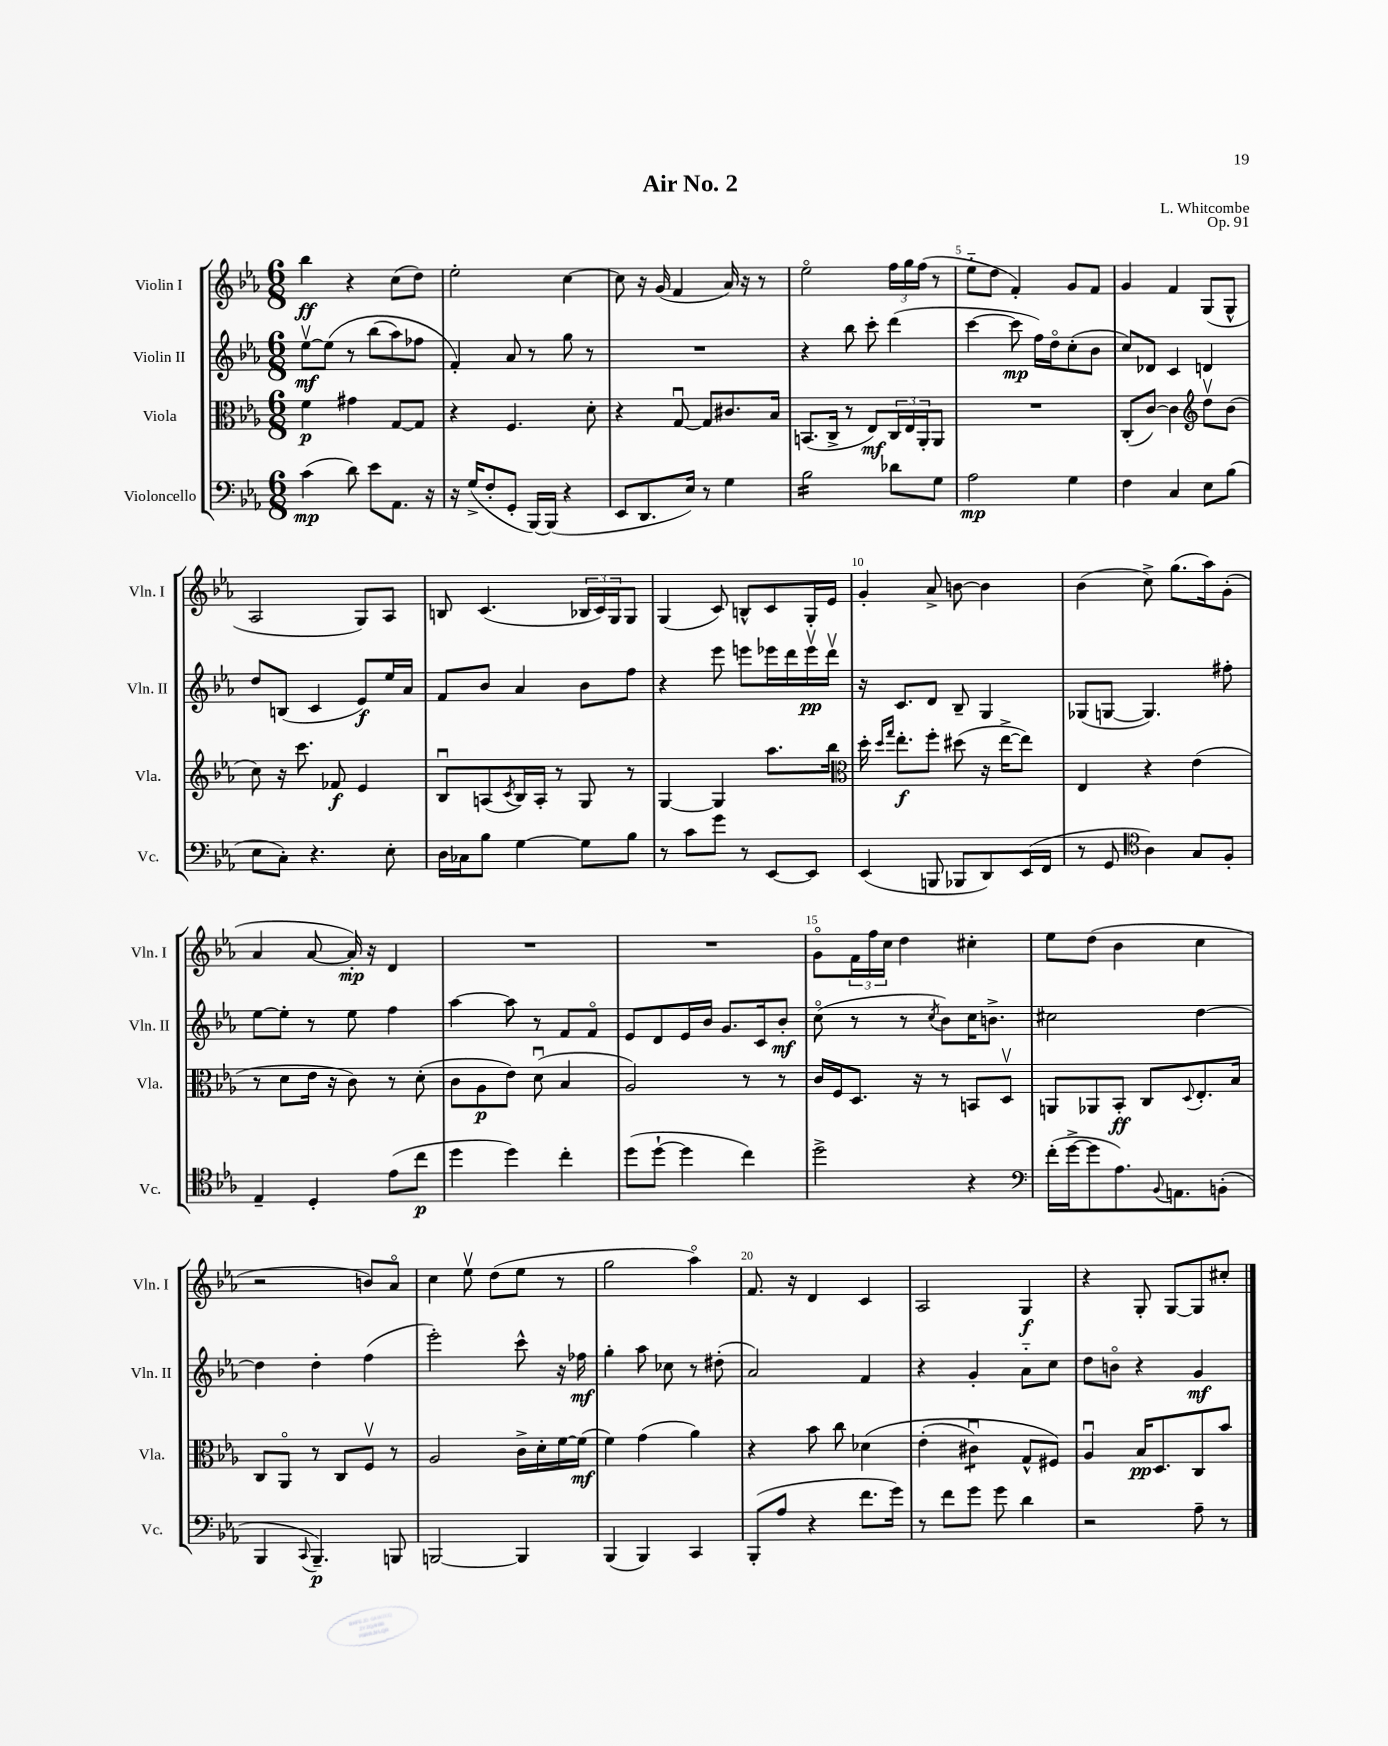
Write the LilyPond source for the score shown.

\header { title = "Air No. 2" composer = "L. Whitcombe" opus = "Op. 91" }
<<
\new StaffGroup <<
\new Staff = "s0" \with { instrumentName = "Violin I" shortInstrumentName = "Vln. I" } {
    \clef treble \key ees \major \numericTimeSignature \time 6/8
    bes''4\ff r4 c''8( d''8) |
    ees''2-. c''4~ |
    c''8 r16 g'16( f'4 aes'16) r16 r8 |
    ees''2\flageolet \tuplet 3/2 { f''16 g''16 f''16( } r8 |
    ees''8-_ d''8 f'4-.) g'8 f'8 |
    g'4 f'4 g8( g8-^ |
    aes2 g8) aes8 |
    b8 c'4.( \tuplet 3/2 { bes16 c'16) g16 } g8 |
    g4( c'8) b8-^ c'8 g16-. ees'16 |
    g'4-. aes'8-> b'8~ b'4 |
    bes'4( c''8->) g''8.( aes''16) g'8-.( |
    aes'4 aes'8~ aes'16-.\mp) r16 d'4 |
    R2. |
    R2. |
    g'8\flageolet \tuplet 3/2 { f'16 f''16 c''16 } d''4 cis''4-. |
    ees''8 d''8( bes'4 c''4 |
    r2 b'8) aes'8\flageolet |
    c''4 ees''8\upbow d''8( ees''8 r8 |
    g''2 aes''4\flageolet) |
    f'8. r16 d'4 c'4 |
    aes2 g4\f |
    r4 g8-. g8~ g8 cis''8-. \bar "|." |
}
\new Staff = "s1" \with { instrumentName = "Violin II" shortInstrumentName = "Vln. II" } {
    \clef treble \key ees \major \numericTimeSignature \time 6/8
    ees''8~\upbow\mf ees''8\( r8 bes''8( aes''8) fes''8 |
    f'4-.\) aes'8 r8 g''8 r8 |
    R2. |
    r4 bes''8 c'''8-. d'''4( |
    c'''4~ c'''8\mp f''16) d''16\flageolet c''8-.( bes'8 |
    c''8) des'8 c'4 d'4 |
    d''8 b8( c'4 ees'8\f) ees''16 aes'16 |
    f'8 bes'8 aes'4 bes'8 f''8 |
    r4 ees'''8 e'''8 ees'''16 d'''16 ees'''16\upbow\pp d'''16\upbow |
    r16 c'8. d'8 bes8-- g4 |
    ges8( g8~ g4.) fis''8-. |
    ees''8~ ees''8-. r8 ees''8 f''4 |
    aes''4~ aes''8 r8 f'8 f'8\flageolet |
    ees'8 d'8 ees'16 bes'16 g'8. c'16 bes'8-.\mf |
    c''8\flageolet( r8 r8 \acciaccatura { c''8 } bes'8) c''16 b'8.-> |
    cis''2 d''4~ |
    d''4 d''4-. f''4( |
    ees'''2-.) c'''8-^ r16 fes''16\mf |
    g''4-. aes''8 ces''8 r8 dis''8-.( |
    aes'2) f'4 |
    r4 g'4-. aes'8-_ c''8 |
    d''8 b'8\flageolet r4 g'4\mf \bar "|." |
}
\new Staff = "s2" \with { instrumentName = "Viola" shortInstrumentName = "Vla." } {
    \clef alto \key ees \major \numericTimeSignature \time 6/8
    f'4\p gis'4 g8~ g8 |
    r4 f4. d'8-. |
    r4 g8~\downbow g8 cis'8. bes16 |
    b,8.( c16-> r8 ees8\mf) \tuplet 3/2 { c16 ees16 aes,16-. } aes,8 |
    R2. |
    c8-.( c'8~) c'4 \clef treble d''8\upbow bes'8( |
    c''8) r16 c'''8. fes'8\f ees'4 |
    bes8\downbow a8( \acciaccatura { c'8 } bes16) a16-. r8 g8 r8 |
    g4~ g4 aes''8. bes''16 |
    \clef alto d''16-. \grace { d''16 g''16 } ees''8.-.\f f''8-. dis''8( r16 ees''16~-> ees''8) |
    ees4 r4 ees'4( |
    r8 d'8 ees'16 r16 c'8) r8 d'8-.( |
    c'8 aes8\p ees'8) d'8\downbow( bes4 |
    aes2) r8 r8 |
    c'16 f16 d8. r16 r8 b,8 d8\upbow |
    a,8 aes,8 bes,8-.\ff c8 \appoggiatura { d8 } ees8.-. bes16 |
    c8 aes,8\flageolet r8 c8 f8\upbow r8 |
    aes2 c'16-> d'16-. f'16~ f'16\mf( |
    f'4) g'4( aes'4) |
    r4 bes'8 c''8 des'4\( |
    ees'4-.( cis'4:8\downbow) g8-^ fis8\) |
    aes4\downbow bes16\pp d8. c8 bes'8 \bar "|." |
}
\new Staff = "s3" \with { instrumentName = "Violoncello" shortInstrumentName = "Vc." } {
    \clef bass \key ees \major \numericTimeSignature \time 6/8
    c'4\mp( d'8) ees'8 aes,8. r16 |
    r16 g16->( f8-. g,8-. bes,,16~) bes,,16( r4 |
    ees,8 d,8. ees16) r8 g4 |
    bes2:16 des'8 g8 |
    aes2\mp g4 |
    f4 c4 ees8 bes8( |
    ees8 c8-.) r4. ees8-. |
    d16 ces16 bes8 g4~ g8 bes8 |
    r8 c'8 g'8 r8 ees,8~ ees,8 |
    ees,4( b,,8 bes,,8 d,8) ees,16( f,16 |
    r8 g,8 \clef tenor aes4) g8 f8-. |
    ees4-- d4-. ees'8( c''8\p |
    d''4 d''4) c''4-. |
    d''8( d''8~-! d''4 c''4) |
    d''2-> r4 |
    \clef bass f'16-.( g'16~-> g'8 aes8.) \appoggiatura { bes,8 } a,8. b,8-.( |
    bes,,4 \appoggiatura { c,8 } bes,,4.--\p) b,,8 |
    b,,2~ b,,4 |
    bes,,4( bes,,4) c,4 |
    bes,,8-.( aes8 r4 f'8. g'16) |
    r8 f'8 g'8 g'8 d'4 |
    r2 aes8-- r8 \bar "|." |
}
>>
>>
\layout { \context { \Score \override BarNumber.break-visibility = ##(#f #t #t) barNumberVisibility = #(every-nth-bar-number-visible 5) } }
